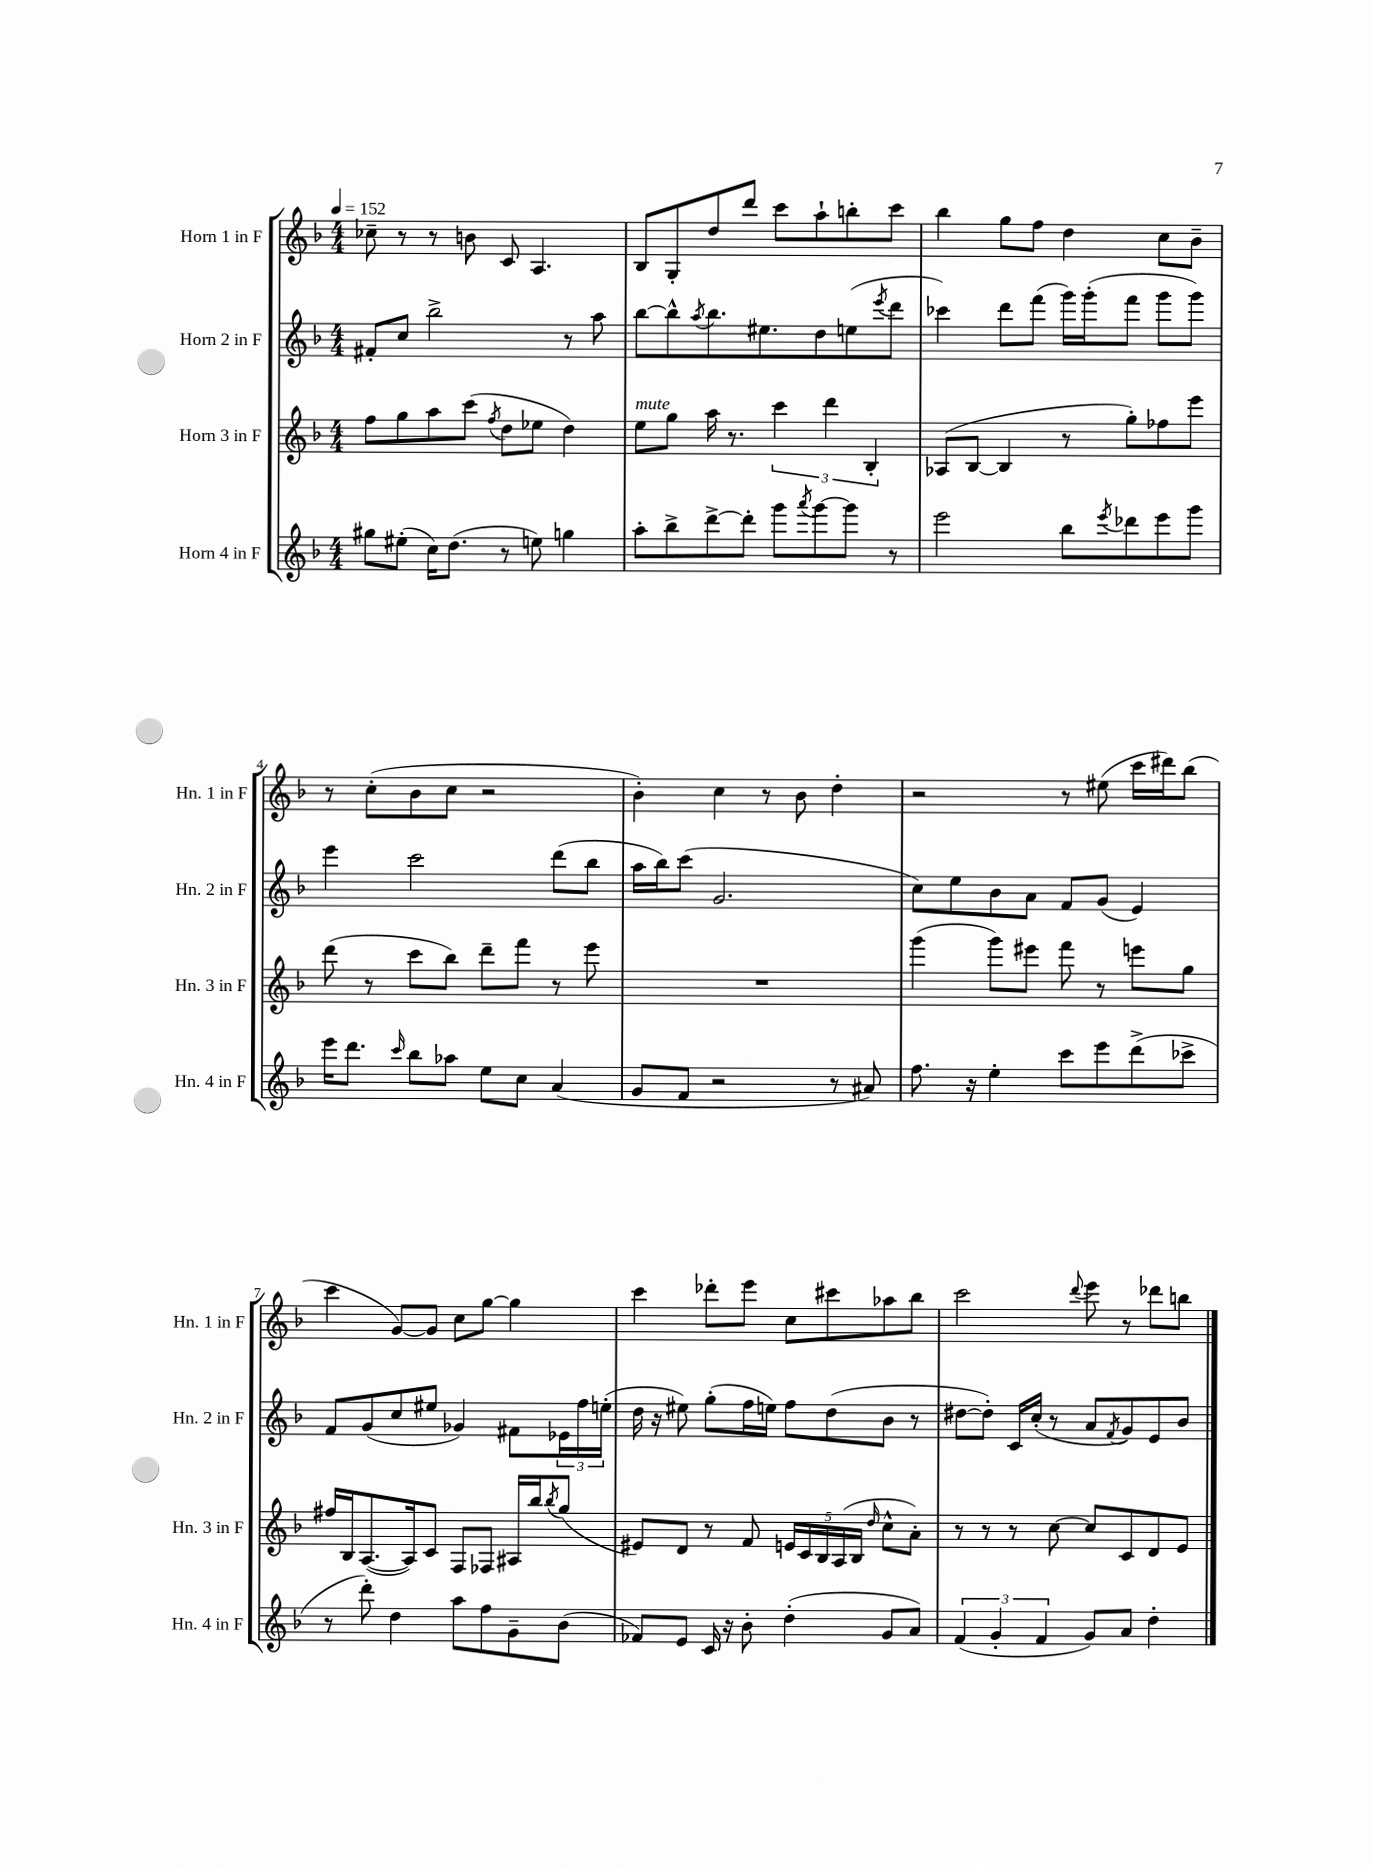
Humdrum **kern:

**kern	**kern	**kern	**kern
*staff4	*staff3	*staff2	*staff1
*clefG2	*clefG2	*clefG2	*clefG2
*k[b-]	*k[b-]	*k[b-]	*k[b-]
*M4/4	*M4/4	*M4/4	*M4/4
*MM152	*MM152	*MM152	*MM152
8gg#\L	8ff\L	8f#'/L	8cc-~\
(8ee#'\J	8gg\	8cc/J	8r
16cc\LK)	8aa\	2bb-^\	8r
(8.dd\J	.	.	.
.	(8ccc\J	.	8b\
.	8qff/	.	.
8r	8dd\L	.	8c/
8ee\)	8ee-\J	.	4.A/
4gg\	4dd\)	8r	.
.	.	8aa\	.
=	=	=	=
8aa'\L	8ee\L	[8bb-\L	8B-/L
8bb-^\	8gg\J	8bb-^^\]	8G'/
.	.	8qaa/	.
[8ddd^\	16aa\	8.bb-\	8dd/
.	8.r	.	.
8ddd'\]J	.	.	8ddd/J
.	.	8.ee#\	.
8ggg\L	6ccc\	.	8ccc\L
8qaaa/	.	.	.
[8ggg\	.	8dd\	8aa`\
.	6ddd\	.	.
8ggg\]J	.	(8ee\	8bb'\
.	6B-'/	.	.
.	.	8qeee/	.
8r	.	8ddd\J	8ccc\J
=	=	=	=
2eee\	(8A-/L	4ccc-\)	4bb-\
.	[8B-/J	.	.
.	4B-/]	8ddd\L	8gg\L
.	.	(8fff\J	8ff\J
8bb-\L	8r	16ggg\LL)	4dd\
.	.	(16ggg'\J	.
8qeee/	.	.	.
8ddd-\	8gg'\L)	8fff\J	.
8eee\	8ff-\	8ggg\L	8cc\L
8ggg\J	8eee\J	8ggg\J)	8b-~\J
=	=	=	=
16eee\LK	(8ddd\	4eee\	8r
8.ddd\J	.	.	.
.	8r	.	(8cc'\L
16qqccc/	.	.	.
8bb-\L	8ccc\L	2ccc\	8b-\
8aa-\J	8bb-\J)	.	8cc\J
8ee\L	8ddd~\L	.	2r
8cc\J	8fff\J	.	.
(4a/	8r	(8ddd\L	.
.	8eee\	8bb-\J	.
=	=	=	=
8g/L	1r	16aa\LL	4b-'\)
.	.	16bb-\J)	.
8f/J	.	(8ccc\J	.
2r	.	2.g/	4cc\
.	.	.	8r
.	.	.	8b-\
8r	.	.	4dd'\
8a#/)	.	.	.
=	=	=	=
8.ff\	(4ggg\	8cc\L)	2r
.	.	8ee\	.
16r	.	.	.
4ee'\	8ggg\L)	8b-\	.
.	8eee#\J	8a\J	.
8ccc\L	8fff\	8f/L	8r
8eee\	8r	(8g/J	(8ee#\
(8ddd^\	8eee\L	4e/)	16ccc\LL
.	.	.	16ddd#\J)
8ccc-^\J	8gg\J	.	(8bb-\J
=	=	=	=
8r	16ff#/LL	8f/L	4ccc\
.	16B-/J	.	.
8ddd'\)	([8.A/	(8g/	.
4dd\	.	8cc/	[8g/L)
.	16A/]k)	.	.
.	8c/J	8ee#/J	8g/]J
8aa\L	8F/L	4g-/)	8cc\L
8ff\	8F-/J	.	[8gg\J
8g~\	16A#/LL	8f#\L	4gg\]
.	16bb-/J	.	.
.	8qbb-/	.	.
(8b-\J	(8gg/J	24e-\L	.
.	.	24ff\	.
.	.	(24ee'\JJ	.
=	=	=	=
8f-/L)	8e#/L)	16dd\	4ccc\
.	.	16r	.
8e/J	8d/J	8ee#\)	.
16c/	8r	(8gg'\L	8ddd-'\L
16r	.	.	.
8b-'\	8f/	16ff\L	8eee\J
.	.	16ee\JJ)	.
(4dd'\	20e/LL	8ff\L	8cc\L
.	20c/	.	.
.	20B-/	.	.
.	.	(8dd\	8ccc#\
.	(20A/	.	.
.	20B-/JJ	.	.
.	16qqdd/	.	.
8g/L	8cc^^\L	8b-\J	8aa-\
8a/J)	8a'\J)	8r	8bb-\J
=	=	=	=
(6f/	8r	[8dd#\L	2ccc\
.	8r	8dd#'\]J)	.
6g'/	.	.	.
.	8r	16c/LL	.
.	.	(16cc'/JJ	.
6f/	.	.	.
.	[8cc\	8r	.
.	.	.	8qqddd/
8g/L)	8cc/]L	8a/L	8eee\
.	.	8qf/	.
8a/J	8c/	8g/)	8r
4dd'\	8d/	8e/	8ddd-\L
.	8e/J	8b-/J	8bb\J
==	==	==	==
*-	*-	*-	*-
